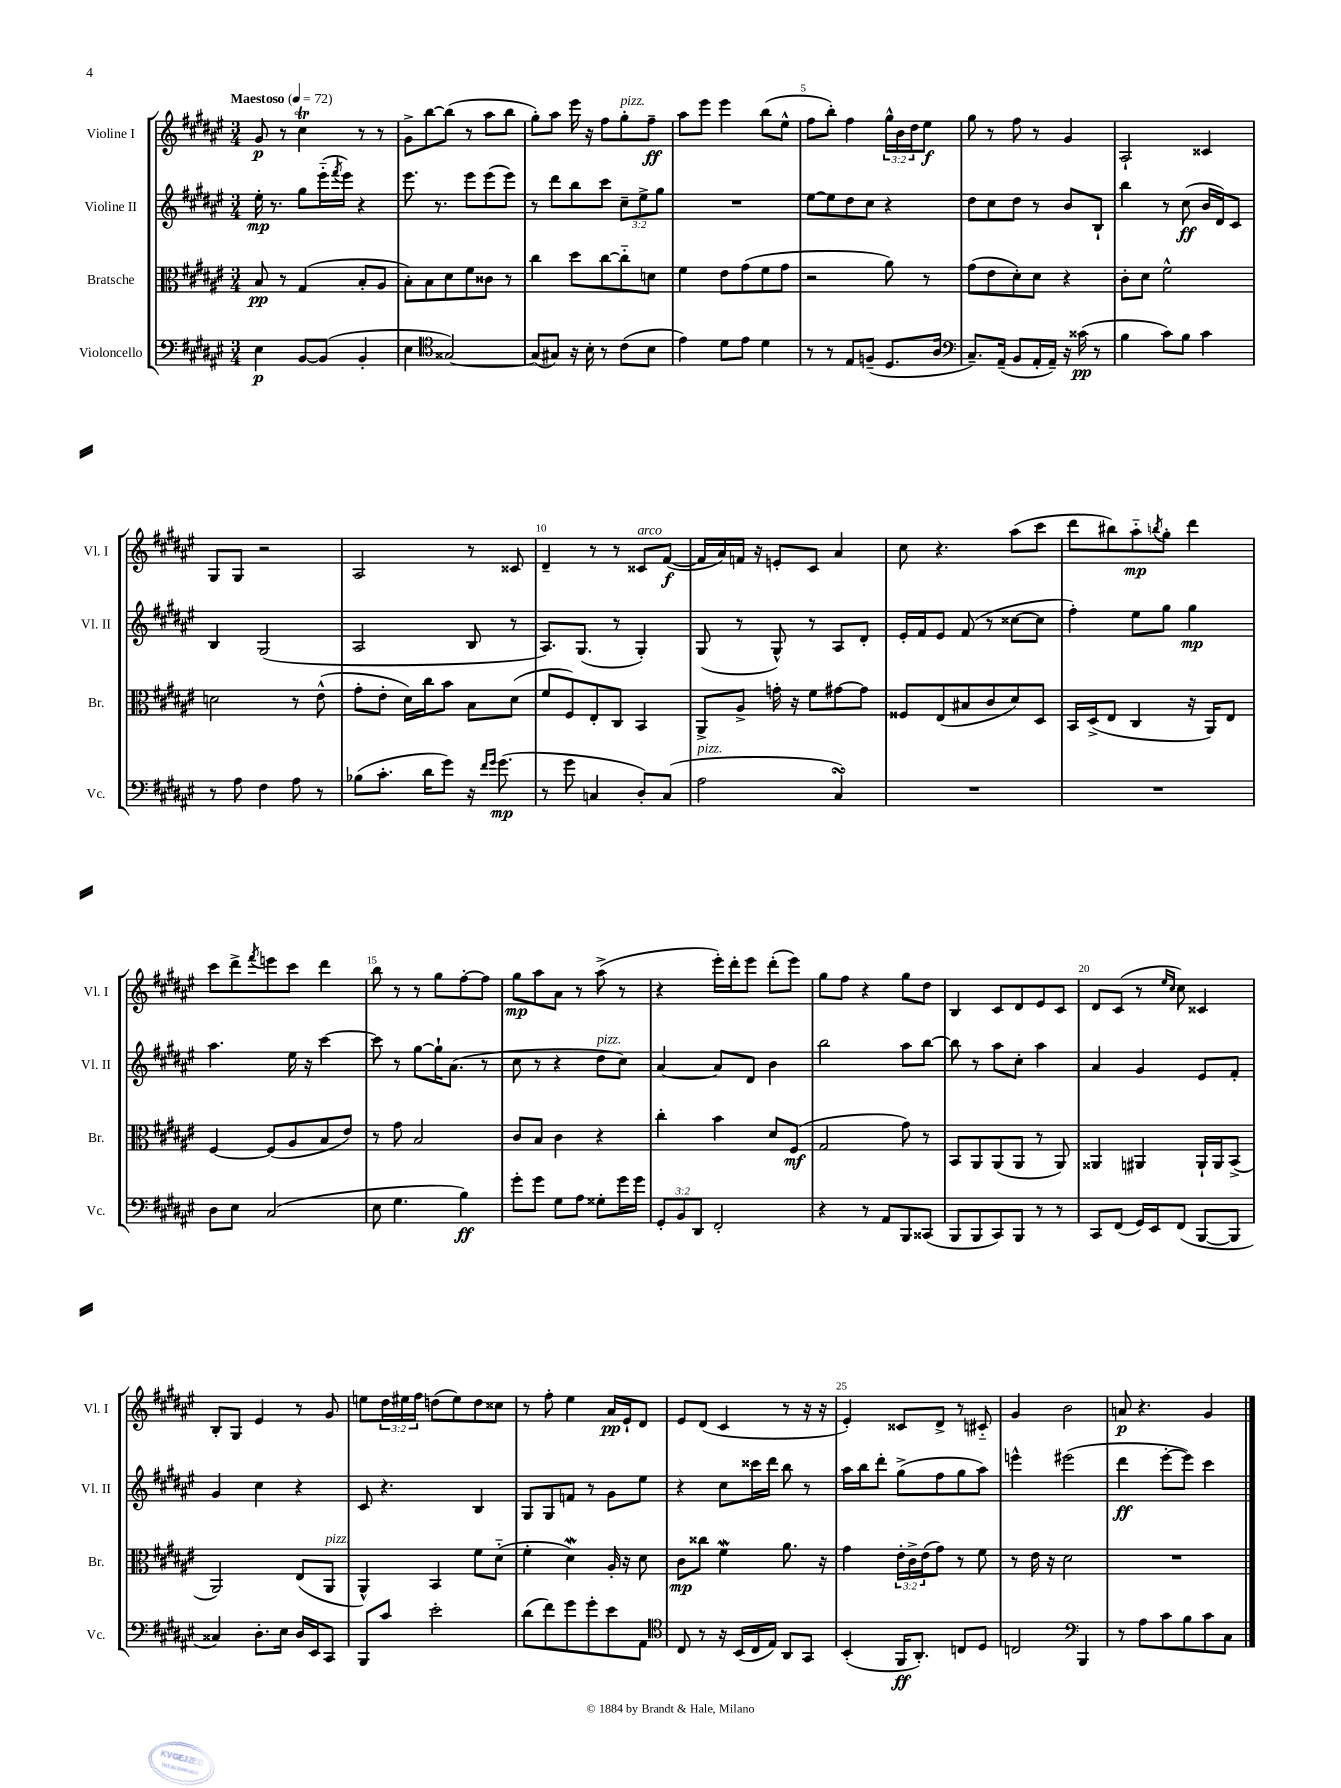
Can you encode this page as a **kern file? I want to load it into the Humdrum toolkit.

**kern	**dynam	**kern	**dynam	**kern	**dynam	**kern	**dynam
*part4	*part4	*part3	*part3	*part2	*part2	*part1	*part1
*staff4	*staff4	*staff3	*staff3	*staff2	*staff2	*staff1	*staff1
*I"Violoncello	*	*I"Bratsche	*	*I"Violine II	*	*I"Violine I	*
*I'Vc.	*	*I'Br.	*	*I'Vl. II	*	*I'Vl. I	*
*clefF4	*	*clefC3	*	*clefG2	*	*clefG2	*
*k[f#c#g#d#a#e#]	*	*k[f#c#g#d#a#e#]	*	*k[f#c#g#d#a#e#]	*	*k[f#c#g#d#a#e#]	*
*M3/4	*	*M3/4	*	*M3/4	*	*M3/4	*
*MM72	*	*MM72	*	*MM72	*	*MM72	*
=1	=1	=1	=1	=1	=1	=1	=1
!	!	!	!	!	!	!LO:TX:a:B:t=Maestoso	!
4E#\	p	8B/	pp	16ee#'\	mp	8g#/	p
.	.	.	.	8.r	.	.	.
.	.	8r	.	.	.	8r	.
[8BB/L	.	(4G#/	.	8gg#\L	.	4cc#T\	.
(8BB/J]	.	.	.	(16eee#\L	.	.	.
.	.	.	.	8qfff#/	.	.	.
.	.	.	.	16eee#\JJ)	.	.	.
4BB'/	.	8B'/L	.	4r	.	8r	.
.	.	8A#/J	.	.	.	8r	.
=2	=2	=2	=2	=2	=2	=2	=2
4E#\	.	8B'\L)	.	8.eee#\	.	8g#^\L	.
.	.	8B\	.	.	.	[8bb\	.
.	.	.	.	8.r	.	.	.
*clefC4	*	*	*	*	*	*	*
[2G##X/)	.	8d#\	.	.	.	(8bb\J]	.
.	.	8f#\	.	8eee#\L	.	8r	.
.	.	8c##X\J	.	(8eee#\	.	8aa#\L	.
.	.	8r	.	8eee#\J)	.	8bb\J	.
=3	=3	=3	=3	=3	=3	=3	=3
(8G##/L]	.	4cc#\	.	8r	.	8gg#'\L)	.
8G#X/J)	.	.	.	8ddd#\L	.	8aa#\J	.
16r	.	8dd#\L	.	8bb\	.	16eee#\	.
16B'\	.	.	.	.	.	16r	.
8r	.	[8cc#\	.	8ccc#\J	.	8ff#\L	.
!	!	!	!	!	!	!LO:TX:a:i:t=pizz.	!
(8c#\L	.	8cc#\]	.	12cc#~\L	.	8gg#'\	.
.	.	.	.	12ee#^\	.	.	.
8B\J	.	8dn\J	.	.	.	8ff#~\J	ff
.	.	.	.	12gg#\J	.	.	.
=4	=4	=4	=4	=4	=4	=4	=4
4e#\)	.	4f#\	.	2.r	.	8aa#\L	.
.	.	.	.	.	.	8eee#\J	.
8d#\L	.	8e#\L	.	.	.	4eee#\	.
8e#\J	.	(8g#\	.	.	.	.	.
4d#\	.	8f#\	.	.	.	(8bb\L	.
.	.	8g#\J	.	.	.	8ee#^^\J	.
=5	=5	=5	=5	=5	=5	=5	=5
8r	.	2r	.	[8ee#\L	.	8ff#\L	.
8r	.	.	.	8ee#\]	.	8bb'\J)	.
8E#/L	.	.	.	8dd#\	.	4ff#\	.
(8Fn~/J	.	.	.	8cc#\J	.	.	.
8.D#/L	.	8a#\)	.	4r	.	24gg#^^\LL	.
.	.	.	.	.	.	24b\	.
.	.	.	.	.	.	24dd#\J	.
.	.	8r	.	.	.	8ee#\J	f
16A#/Jk	.	.	.	.	.	.	.
=6	=6	=6	=6	=6	=6	=6	=6
*clefF4	*	*	*	*	*	*	*
8.C#~/L)	.	(8g#\L	.	8dd#\L	.	8gg#\	.
.	.	8e#\	.	8cc#\	.	8r	.
(16AA#~/Jk	.	.	.	.	.	.	.
8BB/L	.	8d#'\)	.	8dd#\J	.	8ff#\	.
16AA#'/L	.	8d#\J	.	8r	.	8r	.
16AA#~/JJ)	.	.	.	.	.	.	.
16r	.	4r	.	8b/L	.	4g#/	.
(16c##X\	pp	.	.	.	.	.	.
8r	.	.	.	8B`/J	.	.	.
=7	=7	=7	=7	=7	=7	=7	=7
4B\	.	8c#'\L	.	4bb\	.	2A#`/	.
.	.	8d#\J	.	.	.	.	.
8c#\L)	.	2f#^^\	.	8r	.	.	.
8B\J	.	.	.	(8cc#\	ff	.	.
4c#\	.	.	.	16b/LL	.	4c##X/	.
.	.	.	.	16d#/J)	.	.	.
.	.	.	.	8c#/J	.	.	.
!!LO:LB:g=z
=8	=8	=8	=8	=8	=8	=8	=8
8r	.	2dn\	.	4B/	.	8G#/L	.
8A#\	.	.	.	.	.	8G#/J	.
4F#\	.	.	.	(2G#/	.	2r	.
8A#\	.	8r	.	.	.	.	.
8r	.	(8e#^^\	.	.	.	.	.
=9	=9	=9	=9	=9	=9	=9	=9
(8B-X\L	.	8g#'\L	.	2A#/	.	2A#/	.
8.c#'\J	.	8e#'\J	.	.	.	.	.
.	.	16d#\LL)	.	.	.	.	.
16d#\KL	.	16cc#\J	.	.	.	.	.
8g#\J)	.	8b\J	.	.	.	.	.
16r	.	8B\L	.	8B/	.	8r	.
16qqf#/LL	.	.	.	.	.	.	.
16qqg#/JJ	.	.	.	.	.	.	.
(8.g#\	mp	.	.	.	.	.	.
.	.	(8d#\J	.	8r	.	8c##X/	.
=10	=10	=10	=10	=10	=10	=10	=10
8r	.	8f#/L	.	8.A#/L)	.	4d#~/	.
8g#\	.	8F#/)	.	.	.	.	.
.	.	.	.	(8.G#/J	.	.	.
4Cn/	.	8E#'/	.	.	.	8r	.
.	.	8C#/J	.	8r	.	8r	.
!	!	!	!	!	!	!LO:TX:a:i:t=arco	!
8D#'/L)	.	4BB/	.	4G#'/)	.	8c##X/L	.
(8C/J	.	.	.	.	.	([8f#/J	f
=11	=11	=11	=11	=11	=11	=11	=11
!LO:TX:a:i:t=pizz.	!	!	!	!	!	!	!
2A#\	.	8AA#^/L	.	(8G#/	.	16f#/LL]	.
.	.	.	.	.	.	16a#/)	.
.	.	8A#^/J	.	8r	.	16fn/JJ	.
.	.	.	.	.	.	16r	.
.	.	16gn'\	.	8G#^^/)	.	8en'/L	.
.	.	16r	.	.	.	.	.
.	.	8f#\L	.	8r	.	8c#/J	.
4C#sSSS/)	.	[8g#X\	.	8A#/L	.	4a#/	.
.	.	8g#\J]	.	8d#'/J	.	.	.
=12	=12	=12	=12	=12	=12	=12	=12
2.r	.	8F##X/L	.	16e#'/LL	.	8cc#\	.
.	.	.	.	16f#/J	.	.	.
.	.	(8E#/	.	8e#/J	.	4.r	.
.	.	8B#X/	.	(8f#/	.	.	.
.	.	8c#/	.	8r	.	.	.
.	.	8d#/)	.	[8cc##X\L	.	(8aa#\L	.
.	.	8D#/J	.	8cc##\J]	.	8ccc#\J	.
=13	=13	=13	=13	=13	=13	=13	=13
2.r	.	16BB/LL	.	4ff#'\)	.	8ddd#\L	.
.	.	(16D#^/J	.	.	.	.	.
.	.	8E#/J	.	.	.	8bb#X\)	.
.	.	4C#/	.	8ee#\L	.	8aa#\	mp
.	.	.	.	.	.	8qbbn/	.
.	.	.	.	8gg#\J	.	8gg#'\J	.
.	.	16r	.	4gg#\	mp	4ddd#\	.
.	.	16AA#/KL)	.	.	.	.	.
.	.	8E#/J	.	.	.	.	.
!!LO:LB:g=z
=14	=14	=14	=14	=14	=14	=14	=14
8D#\L	.	[4F#/	.	4.aa#\	.	8ccc#\L	.
8E#\J	.	.	.	.	.	8ddd#^\	.
.	.	.	.	.	.	8qfff#/	.
(2C#/	.	(8F#/L]	.	.	.	8eeen\	.
.	.	8A#/	.	16ee#\	.	8ccc#\J	.
.	.	.	.	16r	.	.	.
.	.	8B/	.	[4ccc#\	.	4ddd#\	.
.	.	8e#/J)	.	.	.	.	.
=15	=15	=15	=15	=15	=15	=15	=15
8E#\	.	8r	.	8ccc#\]	.	8bb\	.
4.G#\	.	8g#\	.	8r	.	8r	.
.	.	2B/	.	[8gg#\L	.	8r	.
.	.	.	.	16gg#`\K]	.	8gg#\L	.
.	.	.	.	(8.a#\J	.	.	.
4B\)	ff	.	.	.	.	[8ff#'\	.
.	.	.	.	8r	.	8ff#\J]	.
=16	=16	=16	=16	=16	=16	=16	=16
8g#'\L	.	8c#/L	.	8cc#\	.	8gg#\L	mp
8g#\J	.	8B/J	.	8r	.	8aa#\	.
8G#\L	.	4c#\	.	4r	.	8a#\J	.
8A#\J	.	.	.	.	.	8r	.
!	!	!	!	!LO:TX:a:i:t=pizz.	!	!	!
8G##X'\L	.	4r	.	8dd#\L	.	(8aa#^\	.
16g#\L	.	.	.	8cc#\J)	.	8r	.
16g#\JJ	.	.	.	.	.	.	.
=17	=17	=17	=17	=17	=17	=17	=17
12GG#'/L	.	4cc#'\	.	[4a#/	.	4r	.
12BB/	.	.	.	.	.	.	.
12DD#/J	.	.	.	.	.	.	.
2FF#'/	.	4b\	.	8a#/L]	.	16eee#'\LL)	.
.	.	.	.	.	.	16ddd#'\J	.
.	.	.	.	8d#/J	.	8eee#\J	.
.	.	8d#/L	.	4b\	.	(8ddd#'\L	.
.	.	(8F#/J	mf	.	.	8eee#\J)	.
=18	=18	=18	=18	=18	=18	=18	=18
4r	.	2G#/	.	2bb\	.	8gg#\L	.
.	.	.	.	.	.	8ff#\J	.
8r	.	.	.	.	.	4r	.
8AA#/L	.	.	.	.	.	.	.
8BBB/	.	8g#\)	.	8aa#\L	.	8gg#\L	.
(8CC##X/J	.	8r	.	[8bb\J	.	8dd#\J	.
=19	=19	=19	=19	=19	=19	=19	=19
8BBB/L	.	8BB/L	.	8bb\]	.	4B/	.
8BBB/	.	8AA#/	.	8r	.	.	.
8CC#/)	.	(8AA#/	.	8aa#\L	.	8c#/L	.
8BBB/J	.	8AA#/J	.	8cc#'\J	.	8d#/	.
8r	.	8r	.	4aa#\	.	8e#/	.
8r	.	8AA#/)	.	.	.	8c#/J	.
=20	=20	=20	=20	=20	=20	=20	=20
8CC#/L	.	4AA##X/	.	4a#/	.	8d#/L	.
(8FF#/J	.	.	.	.	.	(8c#/J	.
16GG#/LL)	.	4AA#X/	.	4g#/	.	8r	.
16EE#/J	.	.	.	.	.	.	.
.	.	.	.	.	.	16qqee#/LL	.
.	.	.	.	.	.	16qqcc#/JJ	.
(8FF#/J	.	.	.	.	.	8cc#\)	.
[8BBB/L	.	16AA#`/LL	.	8e#/L	.	4c##X/	.
.	.	16AA#/J	.	.	.	.	.
8BBB/J]	.	(8BB^/J	.	8f#'/J	.	.	.
!!LO:LB:g=z
=21	=21	=21	=21	=21	=21	=21	=21
4C##X/)	.	2AA#/)	.	4g#/	.	8B'/L	.
.	.	.	.	.	.	8G#/J	.
8.D#'\L	.	.	.	4cc#\	.	4e#/	.
16E#\Jk	.	.	.	.	.	.	.
16D#/LL	.	(8E#/L	.	4r	.	8r	.
16EE#/J	.	.	.	.	.	.	.
!	!	!LO:TX:a:i:t=pizz.	!	!	!	!	!
8CC#/J	.	8AA#/J	.	.	.	8g#/	.
=22	=22	=22	=22	=22	=22	=22	=22
8BBB/L	.	4AA#^^/)	.	8c#/	.	8een\L	.
8c#/J	.	.	.	4.r	.	24dd#\L	.
.	.	.	.	.	.	24ee#X\	.
.	.	.	.	.	.	24ff#\JJ	.
2e#'\	.	4BB/	.	.	.	(8ddn\L	.
.	.	.	.	.	.	8ee#\)	.
.	.	8f#\L	.	4B/	.	8dd\	.
.	.	(8d#\J	.	.	.	8cc##X\J	.
=23	=23	=23	=23	=23	=23	=23	=23
(8d#\L	.	4f#'\	.	8G#/L	.	8r	.
8f#\)	.	.	.	8G#/	.	8ff#'\	.
8g#\	.	4d#W\)	.	8fn/J	.	4ee#\	.
8g#'\	.	.	.	8r	.	.	.
8e#\	.	16A#'/	.	8g#\L	.	16a#/LL	pp
.	.	16r	.	.	.	16e#`/J	.
8AA#\J	.	8d#\	.	8ee#\J	.	8d#/J	.
=24	=24	=24	=24	=24	=24	=24	=24
*clefC4	*	*	*	*	*	*	*
8C#/	.	8c#\L	mp	4r	.	8e#/L	.
8r	.	8cc##X\J	.	.	.	(8d#/J	.
16r	.	4f#w\	.	8cc#\L	.	4c#/	.
(16BB/LL	.	.	.	.	.	.	.
16C#/	.	.	.	16ccc##X\L	.	.	.
16E#/JJ)	.	.	.	16ddd#\JJ	.	.	.
8AA#/L	.	8.a#\	.	8bb\	.	8r	.
8GG#/J	.	.	.	8r	.	16r	.
.	.	16r	.	.	.	16r	.
=25	=25	=25	=25	=25	=25	=25	=25
(4BB'/	.	4g#\	.	16aa#\LL	.	4e#'/)	.
.	.	.	.	16bb\J	.	.	.
.	.	.	.	8ddd#'\J	.	.	.
16FF#/KL	ff	24e#'\LL	.	(8gg#^\L	.	8c##X/L	.
.	.	24c#^\	.	.	.	.	.
8.AA#'/J)	.	.	.	.	.	.	.
.	.	(24e#\J	.	.	.	.	.
.	.	8g#\J)	.	8ff#\	.	8d#^/J	.
8Cn/L	.	8r	.	8gg#\	.	8r	.
8D#/J	.	8f#\	.	8aa#\J)	.	8c#X/	.
=26	=26	=26	=26	=26	=26	=26	=26
2Cn/	.	8r	.	4eeen^^\	.	4g#/	.
.	.	16e#\	.	.	.	.	.
.	.	16r	.	.	.	.	.
.	.	2d#\	.	(2eee#X\	.	2b\	.
*clefF4	*	*	*	*	*	*	*
4BBB/	.	.	.	.	.	.	.
=27	=27	=27	=27	=27	=27	=27	=27
8r	.	2.r	.	4ddd#\	ff	8an/	p
8A#\L	.	.	.	.	.	4.r	.
8c#\	.	.	.	[8eee#'\L	.	.	.
8B\	.	.	.	8eee#\J])	.	.	.
8c#\	.	.	.	4ccc#\	.	4g#/	.
8C#\J	.	.	.	.	.	.	.
==	==	==	==	==	==	==	==
*-	*-	*-	*-	*-	*-	*-	*-
